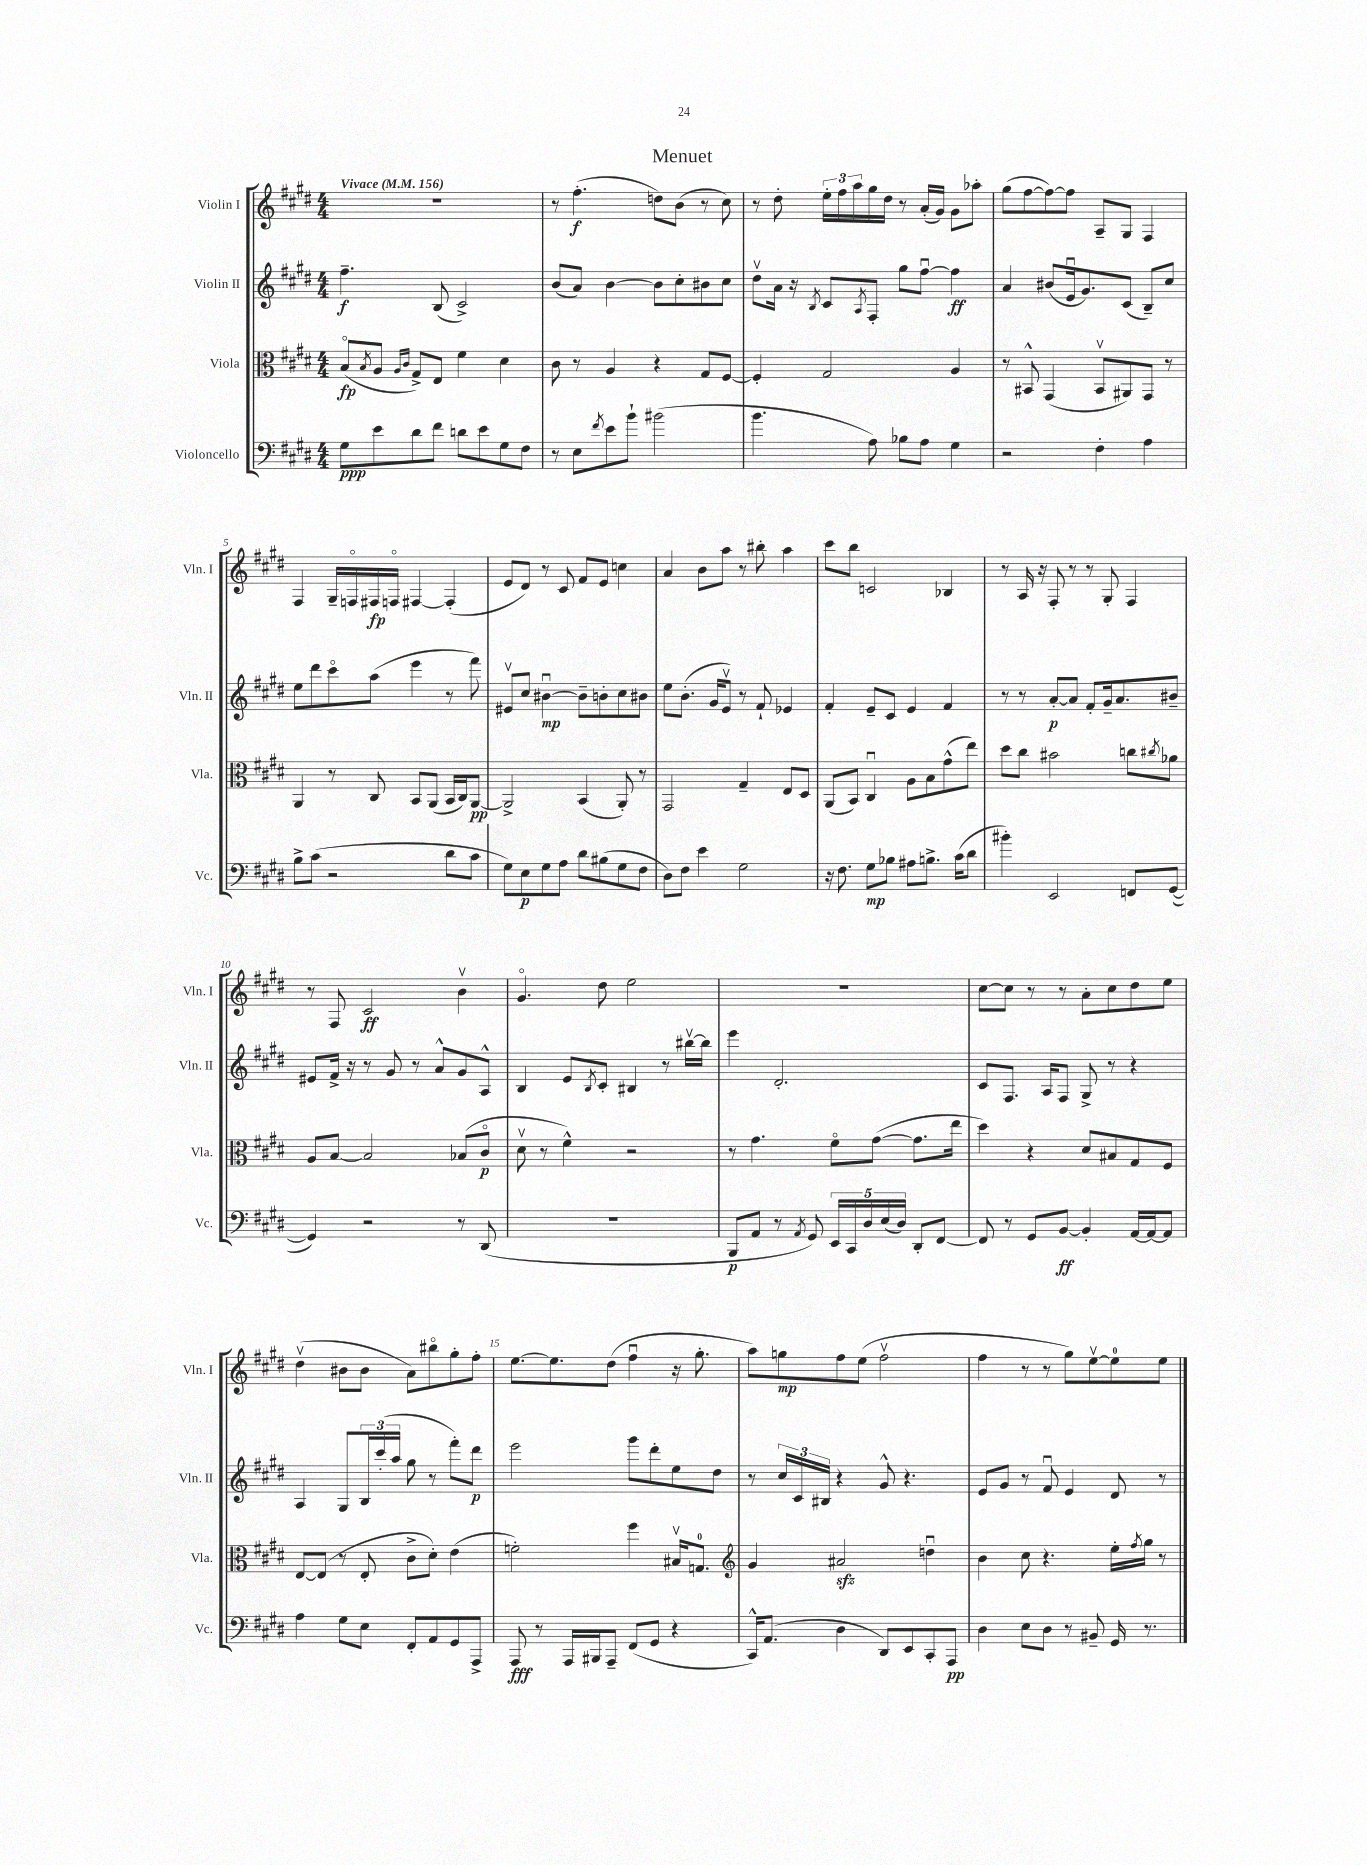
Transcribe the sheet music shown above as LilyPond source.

\header { title = "Menuet" }
<<
\new StaffGroup <<
\new Staff = "s0" \with { instrumentName = "Violin I" shortInstrumentName = "Vln. I" } {
    \clef treble \key e \major \numericTimeSignature \time 4/4 \tempo "Vivace" 4 = 156
    R1 |
    r8 fis''4.-.\f( d''8) b'8( r8 cis''8) |
    r8 dis''8-. \tuplet 3/2 { e''16-. fis''16 a''16 } gis''16 dis''16 r8 a'16-.( gis'16) gis'8 aes''8-. |
    gis''8( fis''8~ fis''8~) fis''8 a8-- gis8 fis4 |
    fis4 gis16-- f16\flageolet fis16\fp f16\flageolet fis4~ fis4-.( |
    e'8 dis'8) r8 cis'8 fis'8 e'8 c''4 |
    a'4 b'8 a''8 r8 bis''8-. a''4 |
    cis'''8 b''8 c'2 bes4 |
    r8 a16 r16 fis8-. r8 r8 gis8-. fis4 |
    r8 fis8 cis'2\ff b'4\upbow |
    gis'4.\flageolet dis''8 e''2 |
    R1 |
    cis''8~ cis''8 r8 r8 a'8-. cis''8 dis''8 e''8 |
    dis''4\upbow( bis'8 bis'8 a'8) bis''8\flageolet gis''8-. fis''8-. |
    e''8.~ e''8. dis''8( fis''4\downbow r16 gis''8.-. |
    a''8) g''8\mp fis''8 e''8( fis''2\upbow |
    fis''4 r8 r8 gis''8) e''8~\upbow e''8-0 e''8 \bar "|." |
}
\new Staff = "s1" \with { instrumentName = "Violin II" shortInstrumentName = "Vln. II" } {
    \clef treble \key e \major \numericTimeSignature \time 4/4
    fis''4.--\f b8( cis'2->) |
    b'8( a'8) b'4~ b'8 cis''8-. bis'8 cis''8 |
    dis''8\upbow a'16 r16 \acciaccatura { b8 } cis'8 \acciaccatura { a8 } fis8-. gis''8 fis''8~\downbow fis''4\ff |
    a'4 bis'8( e'16\downbow gis'8.) cis'8( b8--) cis''8 |
    e''8 dis'''8 cis'''8\flageolet a''8( e'''4 r8 fis'''8) |
    eis'8\upbow cis''8 bis'4~\downbow\mp bis'8-- b'8-. cis''8 bis'8 |
    e''8 b'8.-.( gis'16 e'8\upbow) r8 fis'8-! ees'4 |
    fis'4-. e'8-- cis'8 e'4 fis'4 |
    r8 r8 a'8~-.\p a'8 fis'8-. gis'16-- a'8. bis'8-- |
    eis'8 fis'16-> r16 r8 gis'8 r8 a'8-^ gis'8 a8-^ |
    b4 e'8 \acciaccatura { b8 } cis'8-. bis4 r8 bis''16~\upbow bis''16 |
    e'''4 dis'2.-. |
    cis'8 fis8. a16 fis8 gis8-> r8 r4 |
    a4 gis8 \tuplet 3/2 { b16 cis'''16-.( a''16 } gis''8 r8 fis'''8-.) dis'''8\p |
    e'''2 gis'''8 dis'''8-. e''8 dis''8 |
    r8 \tuplet 3/2 { cis''16 cis'16 bis16 } r4 gis'8-^ r4. |
    e'8 gis'8 r8 fis'8\downbow e'4 dis'8 r8 \bar "|." |
}
\new Staff = "s2" \with { instrumentName = "Viola" shortInstrumentName = "Vla." } {
    \clef alto \key e \major \numericTimeSignature \time 4/4
    b8\flageolet\fp( \acciaccatura { b8 } a8 \grace { a16 cis'16 } gis8->) e8 fis'4 dis'4 |
    cis'8 r8 a4 r4 gis8 fis8~ |
    fis4-. gis2 a4 |
    r8 bis,8-^ gis,4( bis,8\upbow ais,8) gis,8 r8 |
    a,4 r8 cis8 b,8 a,8( b,16 cis16) a,8~\pp |
    a,2-> b,4( a,8-.) r8 |
    gis,2 gis4-- e8 dis8 |
    a,8( b,8) cis4\downbow a8 b8 gis'8-^( e''8) |
    dis''8 cis''8 bis'2 c''8 \acciaccatura { cis''8 } aes'8 |
    a8 b8~ b2 bes8( cis'8\flageolet\p |
    dis'8\upbow r8 fis'4-^) r2 |
    r8 gis'4. fis'8\flageolet gis'8~( gis'8. e''16 |
    dis''4) r4 dis'8 bis8 gis8 fis8 |
    e8~ e8( r8 e8-. cis'8-> dis'8-.) e'4( |
    f'2-.) fis''4 bis16\upbow g8.-0 |
    \clef treble gis'4 ais'2\sfz d''4\downbow |
    b'4 cis''8 r4. e''16-. \acciaccatura { fis''8 } gis''16 r8 \bar "|." |
}
\new Staff = "s3" \with { instrumentName = "Violoncello" shortInstrumentName = "Vc." } {
    \clef bass \key e \major \numericTimeSignature \time 4/4
    gis8\ppp e'8 dis'8 fis'8 d'8 e'8 gis8 fis8 |
    r8 e8 \acciaccatura { fis'8 } e'8 b'8-! bis'2( |
    b'4. a8) bes8 a8 gis4 |
    r2 fis4-. a4 |
    b8-> cis'8( r2 dis'8 cis'8 |
    gis8) e8\p gis8 a8 dis'8 bis8( gis8 fis8 |
    dis8) fis8 e'4 gis2 |
    r16 fis8. gis8\mp bes8 ais8 b8.-> cis'16( dis'8 |
    bis'4-.) e,2 f,8 gis,8~( |
    gis,4) r2 r8 dis,8( |
    R1 |
    b,,8\p a,8 r8 \acciaccatura { a,8 } gis,8) \tuplet 5/4 { e,16 cis,16 dis16 e16( dis16) } dis,8-. fis,8~ |
    fis,8 r8 gis,8 b,8~\ff b,4-. a,16~ a,16~ a,8 |
    a4 gis8 e8 fis,8-. a,8 gis,8 a,,8-> |
    a,,8\fff r8 a,,16 bis,,16 a,,8-- fis,8( gis,8 r4 |
    cis,16-^) a,8.( dis4 dis,8) e,8 cis,8-. a,,8\pp |
    dis4 e8 dis8 r8 bis,8-- gis,16 r8. \bar "|." |
}
>>
>>
\layout { \context { \Score \override BarNumber.break-visibility = ##(#f #t #t) barNumberVisibility = #(every-nth-bar-number-visible 5) } }
